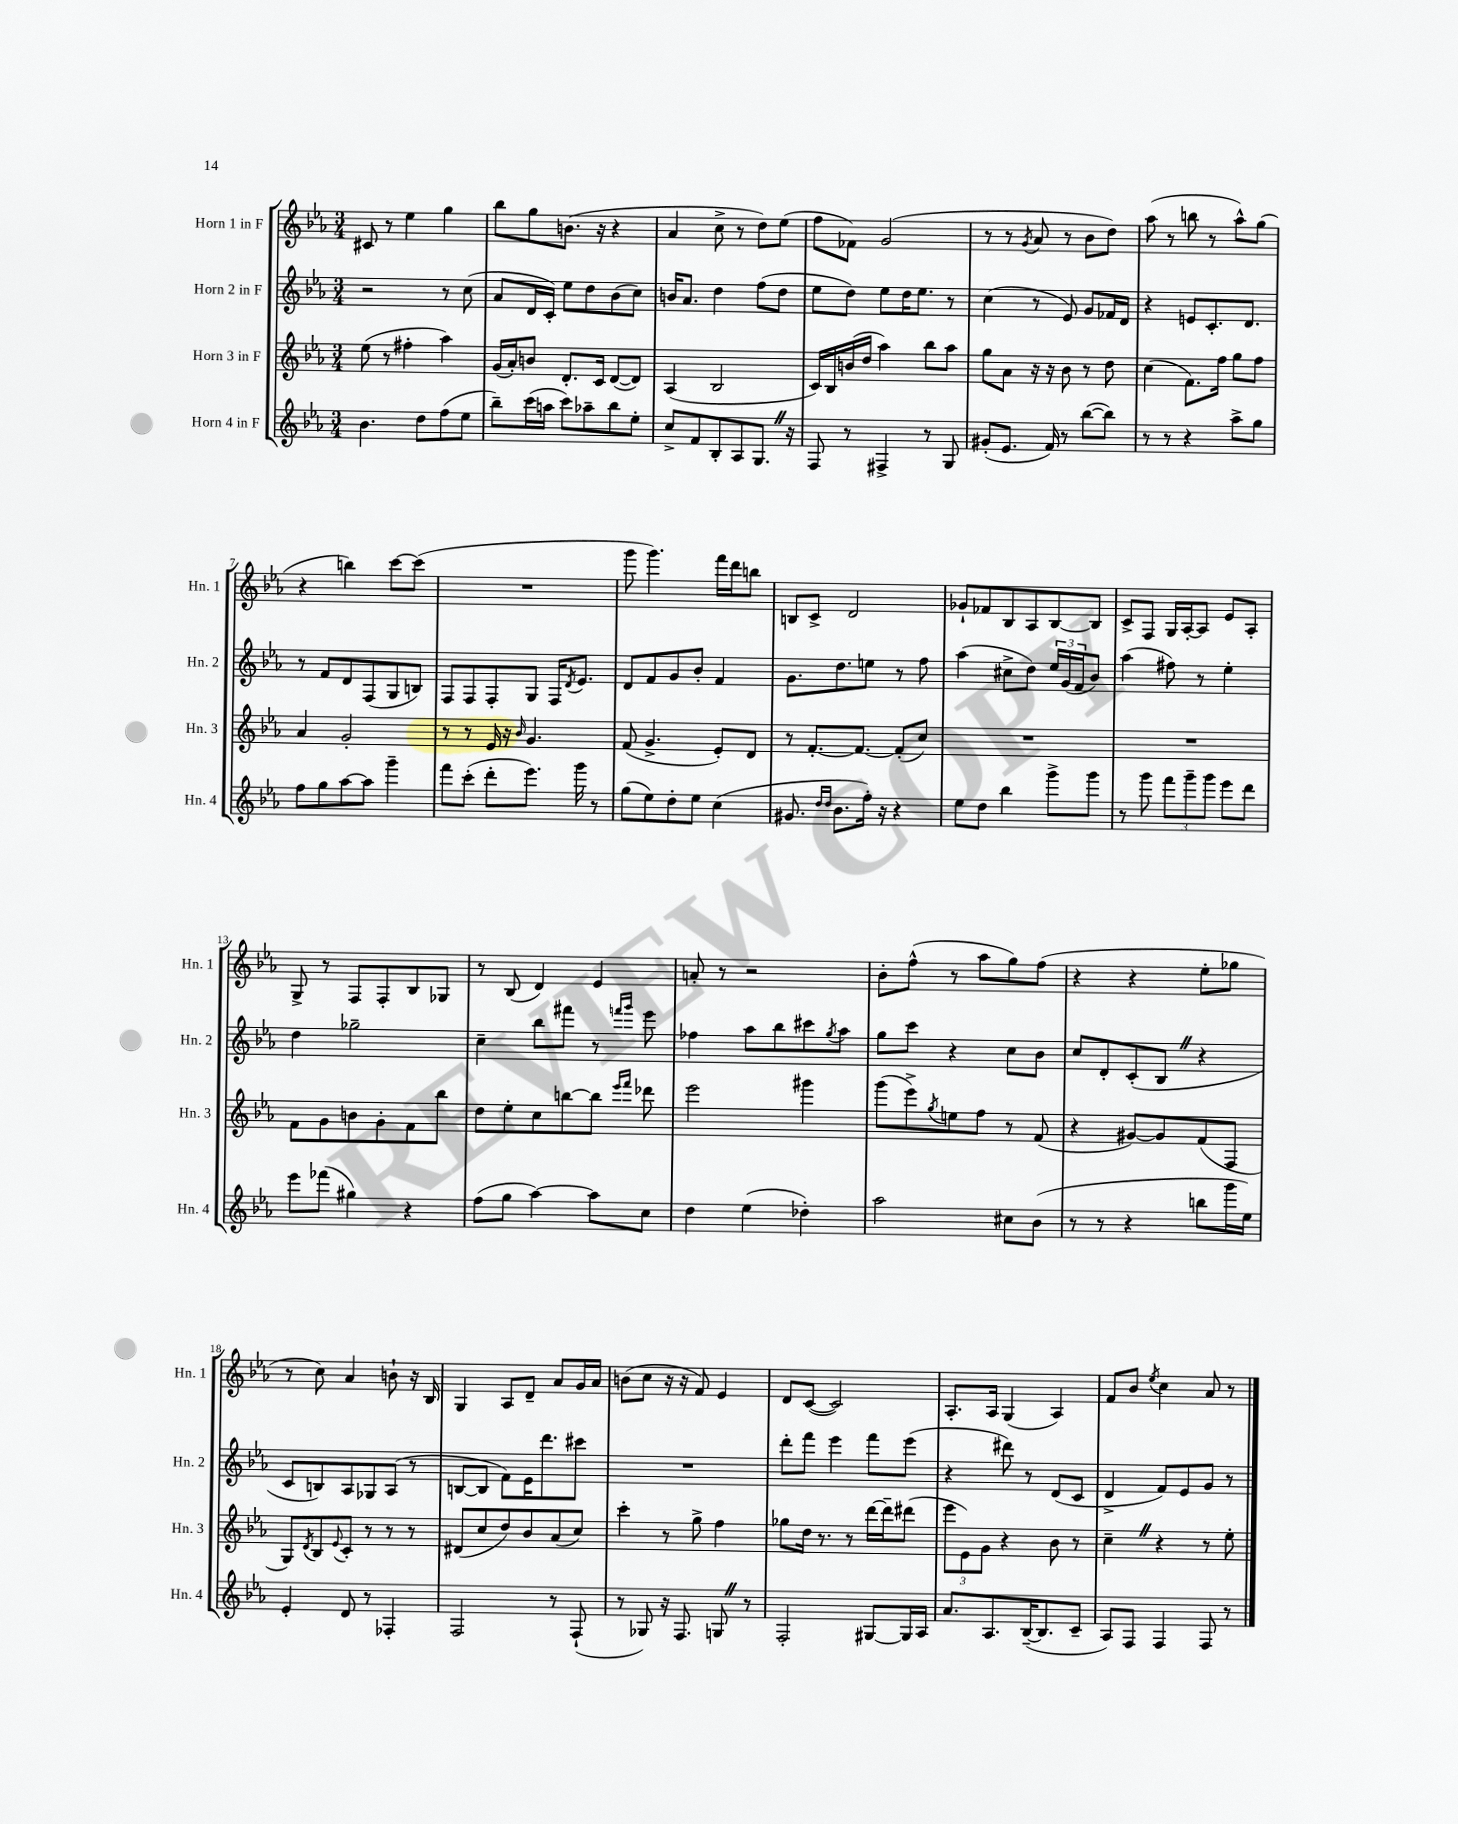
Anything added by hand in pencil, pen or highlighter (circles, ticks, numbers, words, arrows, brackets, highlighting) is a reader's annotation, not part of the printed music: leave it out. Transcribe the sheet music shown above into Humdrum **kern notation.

**kern	**kern	**kern	**kern
*staff4	*staff3	*staff2	*staff1
*clefG2	*clefG2	*clefG2	*clefG2
*k[b-e-a-]	*k[b-e-a-]	*k[b-e-a-]	*k[b-e-a-]
*M3/4	*M3/4	*M3/4	*M3/4
4.b-	(8ee-	2r	8c#
.	8r	.	8r
.	4ff#'	.	4ee-
8dd	.	.	.
(8ff	4aa-)	8r	4gg
8ee-	.	(8cc	.
=	=	=	=
8bb-~)	(16g	8a-	8bb-
.	16a-')	.	.
(16ccc	8b	16d	8gg
16aa	.	16c')	.
8ccc)	8.d'	8ee-	(8.b
8aa-~	.	8dd	.
.	16c	.	16r
8bb-	([8d	(8b-	4r
8ee-'	8d])	8cc)	.
=	=	=	=
8cc^	(4A-	16b	4a-
.	.	8.a-	.
8f	.	.	.
8B-'	2B-	4dd	8cc^
8A-	.	.	8r
8.G	.	(8ff	8dd)
.	.	8dd	(8ee-
16r	.	.	.
=	=	=	=
8F	16c)	8ee-	8ff
.	16B-	.	.
8r	(16b	8dd)	8f-)
.	16dd	.	.
4F#^	4aa-)	8ee-	(2g
.	.	16dd	.
.	.	8.ee-	.
8r	8bb-	.	.
8G	8aa-	8r	.
=	=	=	=
(8g#'	8gg	(4cc	8r
8.e-	8a-	.	8r
.	.	.	8qg
.	16r	8r	8a-
16f)	16r	.	.
8r	8b-	8e-)	8r
([8bb-	8r	8g	8b-
8bb-])	8dd	16f-	8dd)
.	.	16d	.
=	=	=	=
8r	(4cc	4r	(8aa-
8r	.	.	8r
4r	8.f)	8e	8bb
.	.	8.c'	8r
.	16ff	.	.
8aa-^	8gg	.	8aa-^^)
.	.	8.d	.
8gg	8ff	.	(8gg
=	=	=	=
8ff	4a-	8r	4r
8gg	.	8f	.
[8aa-	2g'	8d	4bb)
8aa-]	.	(8F	.
4ggg~	.	8G	[8ccc
.	.	8B)	(8ccc]
=	=	=	=
8fff	8r	8F	2.r
(8ccc'	8r	8F	.
8ddd'	16e-	8F'	.
.	16r	.	.
.	16qqb-	.	.
8.eee-)	4.g	8G	.
.	.	16F	.
.	.	8qd	.
16ggg	.	8.e-	.
8r	.	.	.
=	=	=	=
(8gg	(8f	8d	8ggg
8ee-)	4.g^	8f	4.ggg)
8dd'	.	8g	.
8ee-	.	8b-'	.
(4cc	8e-')	4f	16fff
.	.	.	16ddd
.	8d	.	8bb
=	=	=	=
8.g#	8r	8.g	8B
.	[8.f'	.	8c^
16qqdd	.	.	.
16qqdd	.	.	.
8.b-	.	8.dd	.
.	.	.	2d
.	8.f_	.	.
16ff')	.	8ee	.
16r	.	.	.
4r	(8f']	8r	.
.	8cc)	8ff	.
=	=	=	=
8ee-	2.r	(4aa-	8g-`
8dd	.	.	8f-
4bb-	.	8cc#^	8B-
.	.	8dd)	8A-
8ggg^	.	24ee-	[8B-
.	.	(24g	.
.	.	24f	.
8ggg	.	8b-)	8B-]
=	=	=	=
8r	2.r	(4aa-	8c^
8ggg	.	.	8F
12fff	.	8ff#)	16G
.	.	.	[16A-'
12ggg~	.	.	.
.	.	8r	8A-]
12ggg	.	.	.
8eee-	.	4ee-'	8e-
8ddd	.	.	8A-'
=	=	=	=
8eee-	8f	4dd	8G^
(8fff-	8g	.	8r
4gg#)	8b	2gg-~	8F
.	8g'	.	8F'
4r	8f	.	8B-
.	8bb-	.	8G-
=	=	=	=
(8ff	8dd	4cc~	8r
8gg	8ee-'	.	(8B-
[4aa-)	8cc	8bb-	4d)
.	[8bb	8fff#	.
8aa-]	8bb]	8r	4e-
.	16qqeee-	16qqfff	.
.	16qqfff	16qqggg	.
8cc	8ddd-	8eee-	.
=	=	=	=
4dd	2eee-	4ff-	8a'
.	.	.	8r
(4ee-	.	8aa-	2r
.	.	8bb-	.
4dd-')	4ggg#	8ccc#	.
.	.	8qgg	.
.	.	8aa-	.
=	=	=	=
2aa-	(8ggg	8gg	8b-'
.	8eee-^)	8ccc	(8ff^^
.	8qgg	.	.
.	8ee	4r	8r
.	8ff	.	8aa-
8cc#	8r	8cc	8gg)
(8b-	(8f	8b-	(8ff
=	=	=	=
8r	4r	8cc	4r
8r	.	8d'	.
4r	[8g#)	(8c'	4r
.	8g#]	8B-	.
8bb	(8f	4r	8ee-'
16ggg	8F	.	8gg-
16ee-)	.	.	.
=	=	=	=
4e-'	8G)	8c	8r
.	8qd	.	.
.	8B-	8B)	8cc)
.	8qqe-	.	.
8d	8c'	8A-	4a-
8r	8r	8G-	.
4F-'	8r	(8A-	8b`
.	8r	8r	16r
.	.	.	16B-
=	=	=	=
2F	(8d#	[8B	4G
.	8cc	8B]	.
.	8dd)	8f)	8A-
.	8b-	16e-	8d~
.	.	8.ddd	.
8r	(8a-	.	8a-
(8F`	8cc)	8ccc#	16g
.	.	.	16a-
=	=	=	=
8r	4ccc'	2.r	(8b
8G-)	.	.	8cc
16r	8r	.	16r
8.F	.	.	16r
.	8gg^	.	8f)
8G	4ff	.	4e-
8r	.	.	.
=	=	=	=
2F'	8gg-	8ddd'	8d
.	16dd	8fff	([8c
.	8.r	.	.
.	.	4eee-	2c])
.	8r	.	.
[8G#	[16ddd	8fff	.
.	16ddd~]	.	.
16G#]	(8ddd#	(8eee-	.
16A-	.	.	.
=	=	=	=
8.a-	12eee-	4r	8.A-'
.	12e-)	.	.
.	12g	.	.
8.A-	.	.	16A-
.	4r	8ddd#)	(4G
([16B-~	.	8r	.
8.B-]	.	.	.
.	8b-	(8d	4A-)
8c~	8r	8c	.
=	=	=	=
8A-)	4cc~	4d^	8f
8F	.	.	8b-
.	.	.	8qee-
4F	4r	8f)	4cc
.	.	8e-	.
8F	8r	8g	8a-
8r	8ee-'	8r	8r
==	==	==	==
*-	*-	*-	*-
